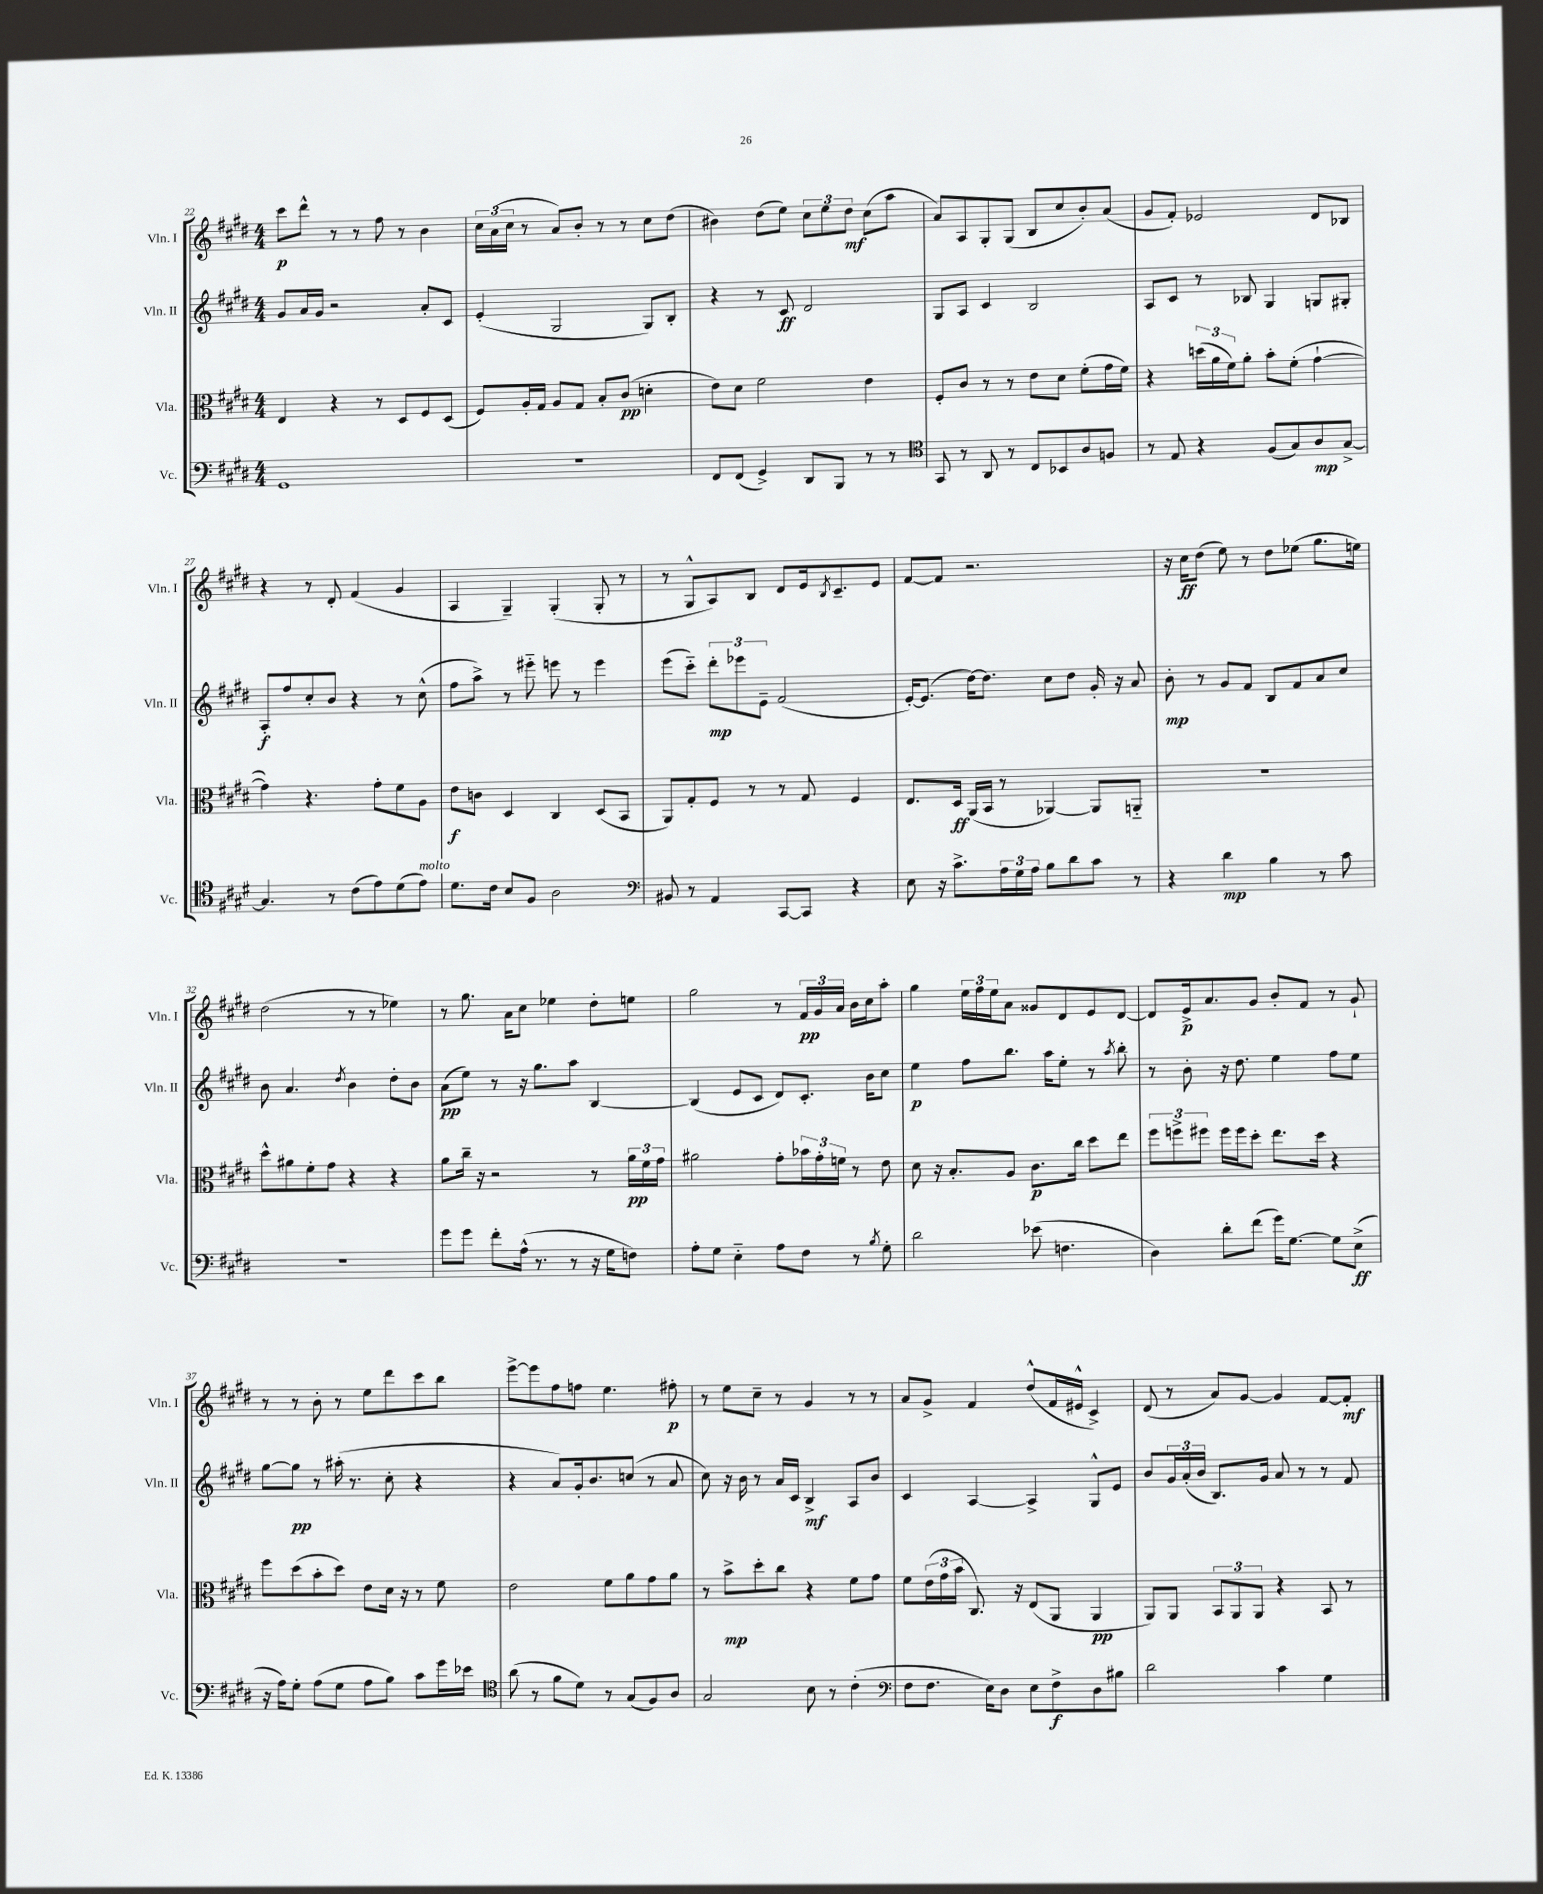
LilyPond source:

<<
\new StaffGroup <<
\new Staff = "s0" \with { instrumentName = "Vln. I" shortInstrumentName = "Vln. I" } {
    \clef treble \key e \major \numericTimeSignature \time 4/4
    cis'''8\p dis'''8-^ r8 r8 fis''8 r8 b'4 |
    \tuplet 3/2 { cis''16 a'16( cis''16 } r8 a'8) b'8-. r8 r8 cis''8 dis''8( |
    bis'4) dis''8( e''8) \tuplet 3/2 { cis''8 e''8 dis''8\mf } cis''8( a''8 |
    a'8) a8 gis8-. gis8( b8 cis''8 b'8-.) a'8( |
    gis'8 fis'8-.) ees'2 dis'8 bes8 |
    r4 r8 dis'8-. fis'4( gis'4 |
    a4 gis4--) gis4-.( gis8-. r8 |
    r8 gis8-^ a8) b8 dis'8 e'16 \acciaccatura { b8 } cis'8.-- e'8 |
    fis'8~ fis'8 r2. |
    r16 cis''16\ff dis''8( e''8) r8 dis''8 ees''8( gis''8. e''16) |
    dis''2( r8 r8 ees''4) |
    r8 gis''8. a'16 cis''8 ees''4 dis''8-. e''8 |
    gis''2 r8 \tuplet 3/2 { fis'16\pp gis'16 a'16 } b'16 cis''16 a''8-. |
    gis''4 \tuplet 3/2 { e''16 fis''16 e''16 } a'8 gisis'8 dis'8 e'8 dis'8~ |
    dis'8 e'16->\p a'8. gis'8 b'8-. fis'8 r8 gis'8-! |
    r8 r8 b'8-. r8 e''8 dis'''8 cis'''8 b''8 |
    e'''8~-> e'''8 fis''8 f''8 e''4. fis''8-.\p |
    r8 e''8 cis''8-- r8 gis'4 r8 r8 |
    a'8 gis'8-> fis'4 dis''8-^( fis'16 eis'16-^ cis'4->) |
    dis'8( r8 a'8) gis'8~ gis'4 fis'8~ fis'8-.\mf \bar "|." |
}
\new Staff = "s1" \with { instrumentName = "Vln. II" shortInstrumentName = "Vln. II" } {
    \clef treble \key e \major \numericTimeSignature \time 4/4
    gis'8 a'16 gis'16 r2 a'8-. cis'8 |
    e'4-.( gis2 gis8) b8-. |
    r4 r8 cis'8\ff dis'2 |
    gis8 a8 cis'4 b2 |
    a8 cis'8 r8 bes8 gis4 g8 gis8-. |
    a8-.\f fis''8 cis''8-. b'8 r4 r8 cis''8-^( |
    fis''8 a''8->) r8 eis'''8-_ e'''8 r8 e'''4 |
    e'''8( cis'''8-_) \tuplet 3/2 { dis'''8-.\mp ees'''8 e'8-- } fis'2( |
    e'16~-.) e'8.( dis''16~) dis''8. cis''8 dis''8 gis'16-. r16 a'8 |
    b'8-.\mp r8 gis'8 fis'8 b8 fis'8 a'8 cis''8 |
    b'8 a'4. \acciaccatura { dis''8 } b'4 dis''8-. b'8 |
    a'8\pp( e''8) r8 r16 gis''8. a''8 b4~ |
    b4( e'8 cis'8 dis'8) cis'8.-. b'16 cis''8 |
    e''4\p fis''8 b''8. a''16 e''8-. r8 \acciaccatura { a''8 } b''8-. |
    r8 b'8-. r16 dis''8. e''4 fis''8 e''8 |
    gis''8~ gis''8\pp r8 ais''16-.( r8. cis''8-. r4 |
    r4 a'8) gis'16-. b'8. c''8( r8 a'8 |
    cis''8) r16 b'16 r8 a'16 cis'16 b4->\mf a8 b'8 |
    cis'4 a4~ a4-> gis8-^ e'8 |
    b'8 \tuplet 3/2 { gis'16 a'16-.( b'16 } b8.) gis'16 a'8 r8 r8 fis'8 \bar "|." |
}
\new Staff = "s2" \with { instrumentName = "Vla." shortInstrumentName = "Vla." } {
    \clef alto \key e \major \numericTimeSignature \time 4/4
    e4 r4 r8 dis8 fis8 dis8( |
    fis8) a16-. gis16 a8 gis8 b8-. cis'8\pp( d'4-. |
    e'8) dis'8 fis'2 e'4 |
    fis8-. cis'8 r8 r8 e'8 dis'8 fis'8-.( gis'16 fis'16) |
    r4 \tuplet 3/2 { d''16( a'16 fis'16) } a'8-. b'8-. fis'8-.( gis'4~-! |
    gis'4) r4. gis'8-. fis'8 a8 |
    e'8\f c'8 dis4 cis4 dis8( b,8 |
    a,8) gis8-. fis8 r8 r8 gis8 fis4 |
    e8. dis16\ff a,16( b,16 r8 aes,4~) aes,8 a,8-_ |
    R1 |
    dis''8-^ ais'8 fis'8-. gis'8 r4 r4 |
    a'8 cis''16-- r16 r2 r8 \tuplet 3/2 { a'16\pp fis'16 gis'16 } |
    ais'2 gis'8-. \tuplet 3/2 { bes'16 gis'16-. f'16 } r8 e'8 |
    dis'8 r16 b8.-. a8 cis'8.\p cis''16 dis''8 e''8 |
    \tuplet 3/2 { fis''8 f''8-> fis''8 } fis''16 fis''16 dis''8-. e''8. dis''16 r4 |
    fis''8 dis''8( b'8-. dis''8) e'8 dis'16 r16 r8 fis'8 |
    e'2 fis'8 a'8 gis'8 a'8 |
    r8 b'8->\mp dis''8-. cis''8 r4 fis'8 gis'8 |
    fis'8 \tuplet 3/2 { e'16( gis'16 b'16 } cis8.) r16 e8( a,8 a,4\pp |
    a,8) a,8 \tuplet 3/2 { b,8 a,8 a,8 } r4 b,8 r8 \bar "|." |
}
\new Staff = "s3" \with { instrumentName = "Vc." shortInstrumentName = "Vc." } {
    \clef bass \key e \major \numericTimeSignature \time 4/4
    gis,1 |
    R1 |
    fis,8 fis,8( gis,4->) dis,8 b,,8 r8 r8 |
    \clef tenor gis,8 r8 a,8 r8 cis8 bes,8 a8 f8 |
    r8 e8 r4 fis8( gis8) a8\mp gis8~-> |
    gis4. r8 cis'8( e'8) dis'8( e'8^\markup { \italic "molto" }) |
    dis'8. cis'16 b8 fis8 a2 |
    \clef bass bis,8 r8 a,4 cis,8~ cis,8 r4 |
    e8 r16 cis'8.-> \tuplet 3/2 { a16 gis16 a16 } b8 dis'8 cis'8 r8 |
    r4 dis'4\mp b4 r8 cis'8 |
    R1 |
    gis'8 gis'8 fis'8-. a16-^( r8. r8 r16 gis16 f8) |
    a8-. gis8 e4-_ a8 fis8 r8 \acciaccatura { b8 } gis8-. |
    dis'2 ees'8( f4. |
    dis4) dis'8-. fis'8( gis'16) gis8.~ gis8 e8->\ff( |
    r16 a16) gis8-. a8( gis8 a8 b8) cis'8 gis'16 ees'16 |
    \clef tenor a'8( r8 fis'8 dis'8) r8 gis8( fis8) a8 |
    gis2 b8 r8 cis'4-.( |
    \clef bass fis8 fis8. e16) dis8 e8 fis8->\f dis8 bis8 |
    dis'2 cis'4 gis4 \bar "|." |
}
>>
>>
\layout { \context { \Score currentBarNumber = #22 } }
